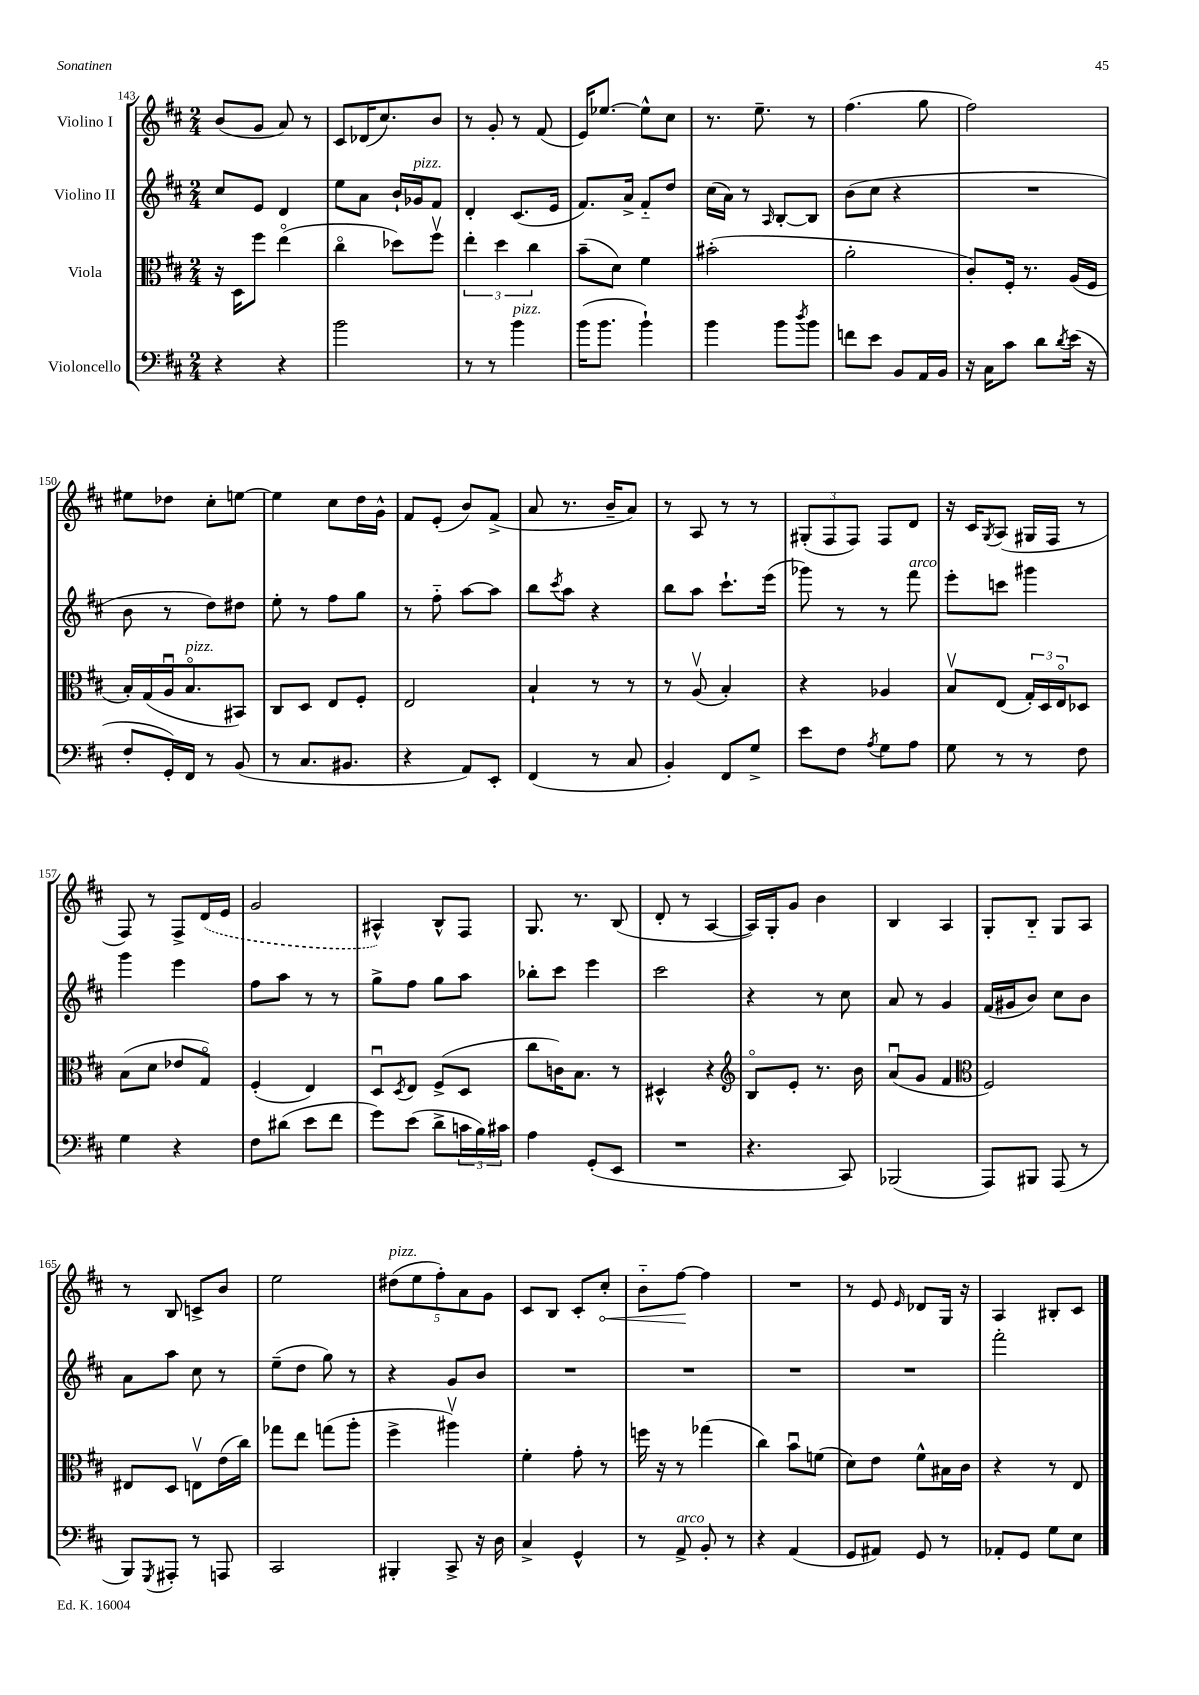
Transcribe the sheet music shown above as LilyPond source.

<<
\new StaffGroup <<
\new Staff = "s0" \with { instrumentName = "Violino I" } {
    \clef treble \key d \major \numericTimeSignature \time 2/4
    b'8( g'8 a'8) r8 |
    cis'8 des'16( cis''8.) b'8 |
    r8 g'8-. r8 fis'8( |
    e'16) ees''8.~ ees''8-^ cis''8 |
    r8. e''8.-- r8 |
    fis''4.( g''8 |
    fis''2) |
    eis''8 des''8 cis''8-. e''8~ |
    e''4 cis''8 d''16 g'16-^ |
    fis'8 e'8-.( b'8) fis'8->( |
    a'8 r8. b'16-- a'8) |
    r8 a8 r8 r8 |
    \tuplet 3/2 { gis8-.( fis8 fis8) } fis8 d'8 |
    r16 cis'16 \acciaccatura { g8 } a8( gis16 fis16 r8 |
    fis8) r8 fis8-> \once \slurDashed d'16( e'16 |
    g'2 |
    ais4-^) b8-^ fis8 |
    g8. r8. b8( |
    d'8-. r8 a4~ |
    a16) g16-. g'8 b'4 |
    b4 a4 |
    g8-. b8-_ g8 a8 |
    r8 b8 c'8-> b'8 |
    e''2 |
    \tuplet 5/4 { dis''8^\markup { \italic "pizz." }( e''8 fis''8-.) a'8 g'8 } |
    cis'8 b8 cis'8-. \once \override Hairpin.circled-tip = ##t cis''8-.\< |
    b'8-_ fis''8~\! fis''4 |
    R2 |
    r8 e'8 \grace { e'16 } des'8 g16 r16 |
    a4 bis8-. cis'8 \bar "|." |
}
\new Staff = "s1" \with { instrumentName = "Violino II" } {
    \clef treble \key d \major \numericTimeSignature \time 2/4
    cis''8 e'8 d'4 |
    e''8 a'8 b'16-! ges'16^\markup { \italic "pizz." } fis'8 |
    d'4-. cis'8.( e'16 |
    fis'8.) a'16-> fis'8-_ d''8 |
    cis''16( a'16) r8 \grace { a16 } b8~-. b8 |
    b'8( cis''8 r4 |
    R2 |
    b'8 r8 d''8) dis''8 |
    e''8-. r8 fis''8 g''8 |
    r8 fis''8-_ a''8~ a''8 |
    b''8 \acciaccatura { cis'''8 } a''8 r4 |
    b''8 a''8 cis'''8.-! e'''16( |
    ges'''8) r8 r8 fis'''8^\markup { \italic "arco" } |
    e'''8-. c'''8 gis'''4 |
    g'''4 e'''4 |
    fis''8 a''8 r8 r8 |
    g''8-> fis''8 g''8 a''8 |
    bes''8-. cis'''8 e'''4 |
    cis'''2 |
    r4 r8 cis''8 |
    a'8 r8 g'4 |
    fis'16( gis'16 b'8) cis''8 b'8 |
    a'8 a''8 cis''8 r8 |
    e''8--( d''8 g''8) r8 |
    r4 g'8 b'8 |
    R2 |
    R2 |
    R2 |
    R2 |
    fis'''2-. \bar "|." |
}
\new Staff = "s2" \with { instrumentName = "Viola" } {
    \clef alto \key d \major \numericTimeSignature \time 2/4
    r16 d16 fis''8 e''4\flageolet( |
    cis''4\flageolet des''8) fis''8\upbow |
    \tuplet 3/2 { e''4-. d''4 cis''4 } |
    b'8--( d'8) fis'4 |
    bis'2-.( |
    a'2-. |
    cis'8-.) fis16-. r8. a16( fis16 |
    b16-.) g16( a16\downbow b8.\flageolet^\markup { \italic "pizz." } bis,8) |
    cis8 d8 e8 fis8-. |
    e2 |
    b4-! r8 r8 |
    r8 a8\upbow( b4-.) |
    r4 aes4 |
    b8\upbow e8( \tuplet 3/2 { g16-.) d16 e16\flageolet } des8 |
    b8( d'8 ees'8 g8\flageolet) |
    fis4-.( e4) |
    d8\downbow \acciaccatura { d8 } e8 fis8->( d8 |
    cis''8 c'16) b8. r8 |
    dis4-^ r4 |
    \clef treble b8\flageolet e'8-. r8. b'16 |
    a'8\downbow( g'8 fis'4 |
    \clef alto fis2) |
    eis8 d8 e8\upbow e'16( cis''16) |
    ges''8 e''8 g''8( a''8-. |
    fis''4-> ais''4\upbow) |
    fis'4-. g'8-. r8 |
    f''16 r16 r8 ges''4( |
    cis''4) b'8\downbow f'8( |
    d'8) e'8 fis'8-^ bis16 cis'16 |
    r4 r8 e8 \bar "|." |
}
\new Staff = "s3" \with { instrumentName = "Violoncello" } {
    \clef bass \key d \major \numericTimeSignature \time 2/4
    r4 r4 |
    b'2 |
    r8 r8 b'4^\markup { \italic "pizz." } |
    b'16( b'8. b'4-!) |
    b'4 b'8 \acciaccatura { d''8 } b'8 |
    f'8 e'8 b,8 a,16 b,16 |
    r16 cis16 cis'8 d'8 \acciaccatura { d'8 } e'16( r16 |
    fis8-. g,16-.) fis,16 r8 b,8( |
    r8 cis8. bis,8. |
    r4 a,8) e,8-. |
    fis,4( r8 cis8 |
    b,4-.) fis,8 g8-> |
    e'8 fis8 \acciaccatura { a8 } g8 a8 |
    g8 r8 r8 fis8 |
    g4 r4 |
    fis8 dis'8( e'8 fis'8 |
    g'8) e'8( d'8-> \tuplet 3/2 { c'16 b16) cis'16 } |
    a4 g,8-.( e,8 |
    R2 |
    r4. cis,8) |
    bes,,2( |
    a,,8) bis,,8 a,,8( r8 |
    b,,8) \acciaccatura { g,,8 } ais,,8-. r8 a,,8 |
    cis,2 |
    bis,,4-. cis,8-> r16 d16 |
    cis4-> g,4-^ |
    r8 a,8->^\markup { \italic "arco" } b,8-. r8 |
    r4 a,4( |
    g,8 ais,8) g,8 r8 |
    aes,8-. g,8 g8 e8 \bar "|." |
}
>>
>>
\layout { \context { \Score currentBarNumber = #143 } }
